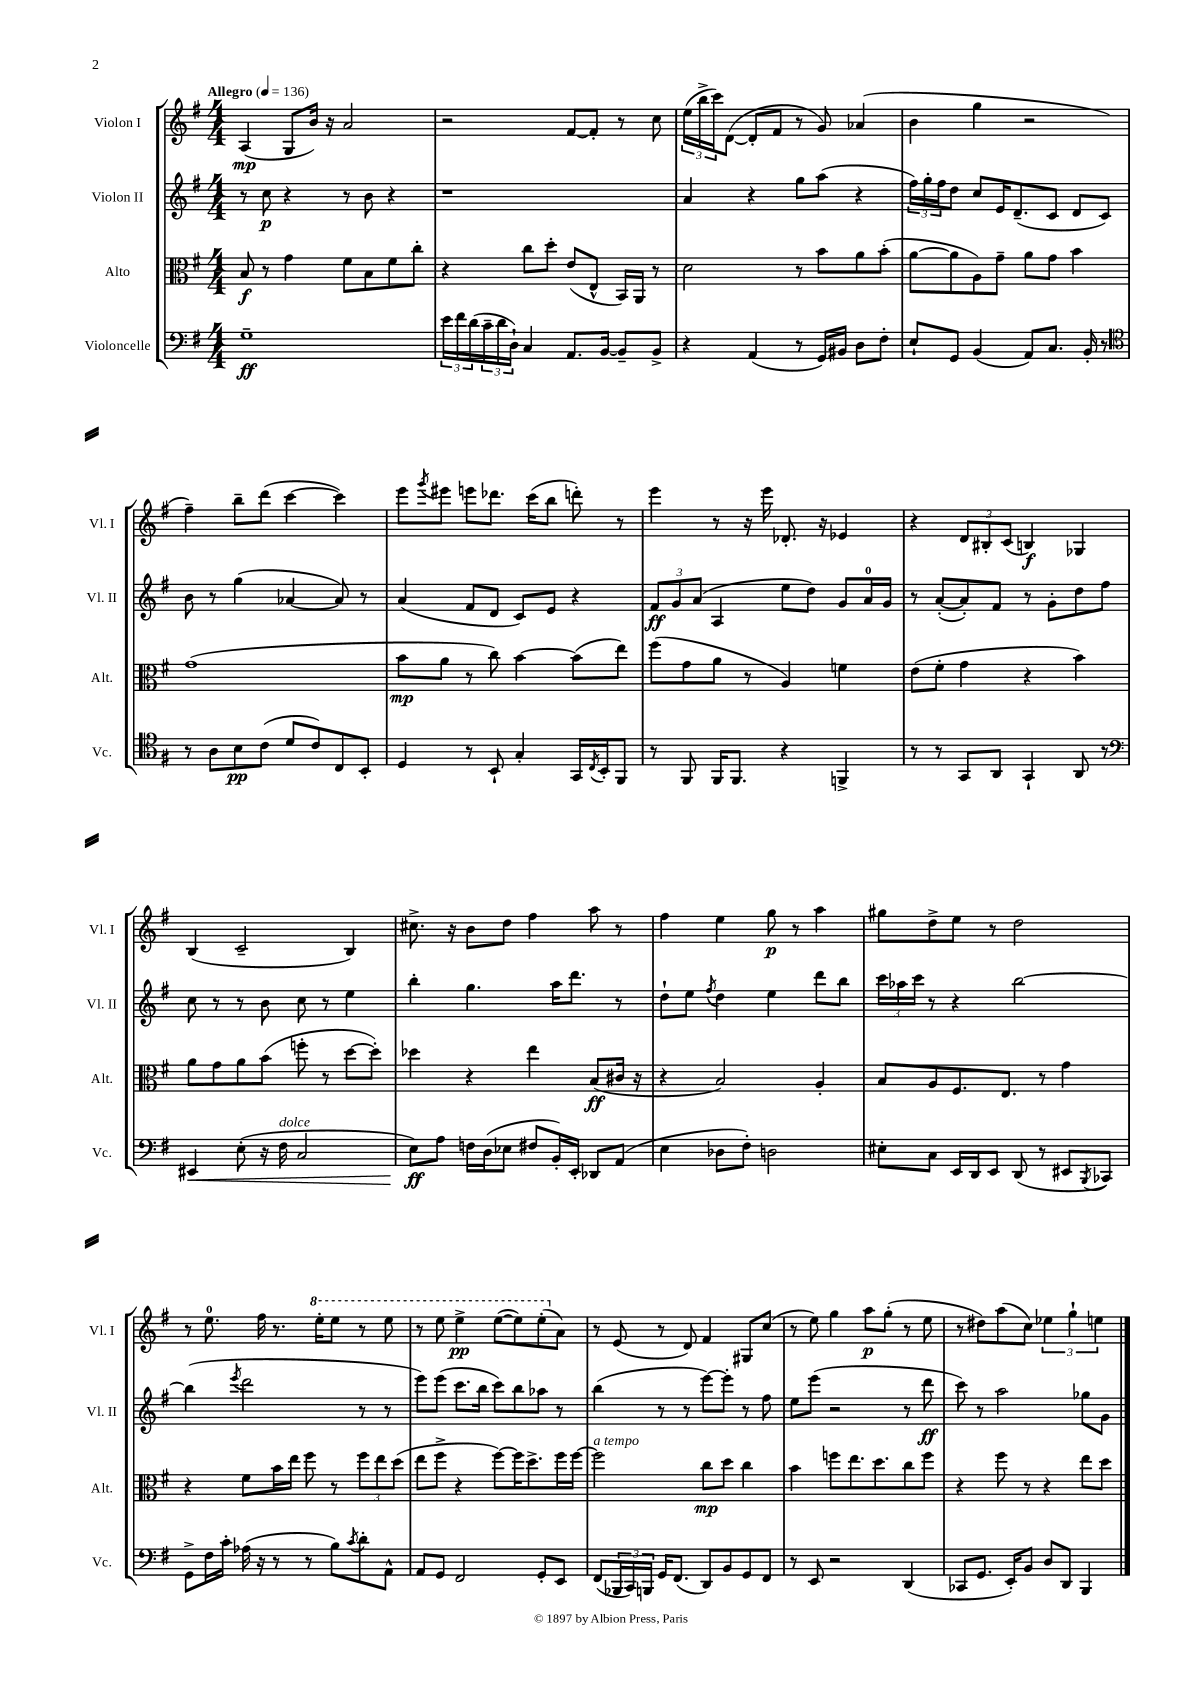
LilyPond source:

<<
\new StaffGroup <<
\new Staff = "s0" \with { instrumentName = "Violon I" shortInstrumentName = "Vl. I" } {
    \clef treble \key g \major \numericTimeSignature \time 4/4 \tempo "Allegro" 4 = 136
    a4\mp( g8 b'16) r16 a'2 |
    r2 fis'8~ fis'8-. r8 c''8 |
    \tuplet 3/2 { e''16( b''16-> c'''16) } d'8~( d'8-. fis'8 r8 g'8) aes'4( |
    b'4 g''4 r2 |
    fis''4--) b''8-- d'''8( c'''4~ c'''4) |
    e'''8 \acciaccatura { g'''8 } eis'''8 e'''8 des'''8. c'''16( b''8 d'''8-.) r8 |
    e'''4 r8 r16 e'''16 des'8.-. r16 ees'4 |
    r4 \tuplet 3/2 { d'8 bis8-. c'8( } b4\f) ges4 |
    b4( c'2-- b4) |
    cis''8.-> r16 b'8 d''8 fis''4 a''8 r8 |
    fis''4 e''4 g''8\p r8 a''4 |
    gis''8 d''8-> e''8 r8 d''2 |
    r8 e''8.-0 fis''16 r8. \ottava #1 e'''16-. e'''8 r8 e'''8 |
    r8 e'''8 e'''4->\pp e'''8~( e'''8) e'''8-.( \ottava #0 a'8) |
    r8 e'8( r8 d'8) fis'4 gis8 c''8( |
    r8 e''8) g''4 a''8\p g''8-.( r8 e''8 |
    r8 dis''8) a''8( c''8) \tuplet 3/2 { ees''4 g''4-! e''4 } \bar "|." |
}
\new Staff = "s1" \with { instrumentName = "Violon II" shortInstrumentName = "Vl. II" } {
    \clef treble \key g \major \numericTimeSignature \time 4/4
    r8 c''8\p r4 r8 b'8 r4 |
    r1 |
    a'4 r4 g''8 a''8( r4 |
    \tuplet 3/2 { fis''16) g''16-. fis''16 } d''8 c''8 e'16 d'8.--( c'8 d'8 c'8) |
    b'8 r8 g''4( aes'4~ aes'8) r8 |
    a'4( fis'8 d'8 c'8) e'8 r4 |
    \tuplet 3/2 { fis'8\ff g'8 a'8( } a4 e''8 d''8) g'8 a'16-0 g'16 |
    r8 a'8~-.( a'8-.) fis'8 r8 g'8-. d''8 fis''8 |
    c''8 r8 r8 b'8 c''8 r8 e''4 |
    b''4-. g''4. a''16 d'''8. r8 |
    d''8-! e''8 \acciaccatura { fis''8 } d''4 e''4 d'''8 b''8 |
    \tuplet 3/2 { c'''16 aes''16 c'''16 } r8 r4 b''2~ |
    b''4( \acciaccatura { e'''8 } d'''2 r8 r8 |
    e'''8) e'''8( c'''8. b''16 c'''8) b''8 aes''8 r8 |
    b''4( r8 r8 e'''8~) e'''8-. r8 fis''8 |
    e''8 e'''8( r2 r8 d'''8\ff |
    c'''8) r8 a''2 ges''8 g'8 \bar "|." |
}
\new Staff = "s2" \with { instrumentName = "Alto" shortInstrumentName = "Alt." } {
    \clef alto \key g \major \numericTimeSignature \time 4/4
    b8\f r8 g'4 fis'8 b8 fis'8 c''8-. |
    r4 c''8 d''8-. e'8( e8-^ b,16) a,16 r8 |
    d'2 r8 b'8 a'8 b'8-.( |
    a'8~ a'8 a8) g'8-- a'8 g'8 b'4 |
    g'1( |
    b'8\mp a'8 r8 c''8) b'4~ b'8( e''8) |
    fis''8( g'8 a'8 r8 a4) f'4 |
    e'8( fis'8-. g'4 r4 b'4) |
    a'8 g'8 a'8 b'8( f''8-. r8 d''8~ d''8-.) |
    des''4 r4 e''4 b8\ff( cis'16 r16 |
    r4 b2) a4-. |
    b8 a8 fis8. e8. r8 g'4 |
    r4 fis'8 b'16 e''16 fis''8 r8 \tuplet 3/2 { fis''8 e''8 d''8( } |
    e''8 fis''8-> r4 fis''8~) fis''16 d''8.-> fis''16 fis''16~ |
    fis''2^\markup { \italic "a tempo" } c''8\mp d''8 c''4 |
    b'4 f''8 e''8. d''8. c''8 f''8 |
    r4 fis''8 r8 r4 e''8 d''8 \bar "|." |
}
\new Staff = "s3" \with { instrumentName = "Violoncelle" shortInstrumentName = "Vc." } {
    \clef bass \key g \major \numericTimeSignature \time 4/4
    g1--\ff |
    \tuplet 3/2 { e'16 fis'16 d'16( } \tuplet 3/2 { c'16-- d'16 d16-!) } c4 a,8. b,16~ b,8-- b,8-> |
    r4 a,4( r8 g,16) bis,16 d8 fis8-. |
    e8-! g,8 b,4( a,8) c8. b,16-. r8 |
    \clef tenor r8 a8 b8\pp c'8( d'8 c'8) c8 b,8-. |
    d4 r8 b,8-! g4-. g,16 \acciaccatura { c8 } b,16-. fis,8 |
    r8 fis,8 fis,16 fis,8. r4 f,4-> |
    r8 r8 g,8 a,8 g,4-! a,8 r8 |
    \clef bass eis,4\< e8-.( r16 fis16^\markup { \italic "dolce" } c2 |
    e8\ff\!) a8 f16 d16( ees8 fis8 b,16-.) e,16-. des,8 a,8( |
    e4 des8 fis8-.) d2 |
    eis8-. c8 e,16 d,16 e,8 d,8( r8 eis,8 \acciaccatura { b,,8 } ces,8) |
    g,8-> fis16 c'16-. aes16( r16 r8 r8 b8) \acciaccatura { c'8 } d'8-. a,8-^ |
    a,8 g,8 fis,2 g,8-. e,8 |
    fis,8( \tuplet 3/2 { bes,,16 c,16) b,,16 } g,16 fis,8.( d,8) b,8 g,8 fis,8 |
    r8 e,8 r2 d,4( |
    ces,8 g,8. e,16-.) b,8 d8 d,8 b,,4 \bar "|." |
}
>>
>>
\layout { \context { \Score \remove "Bar_number_engraver" } }
